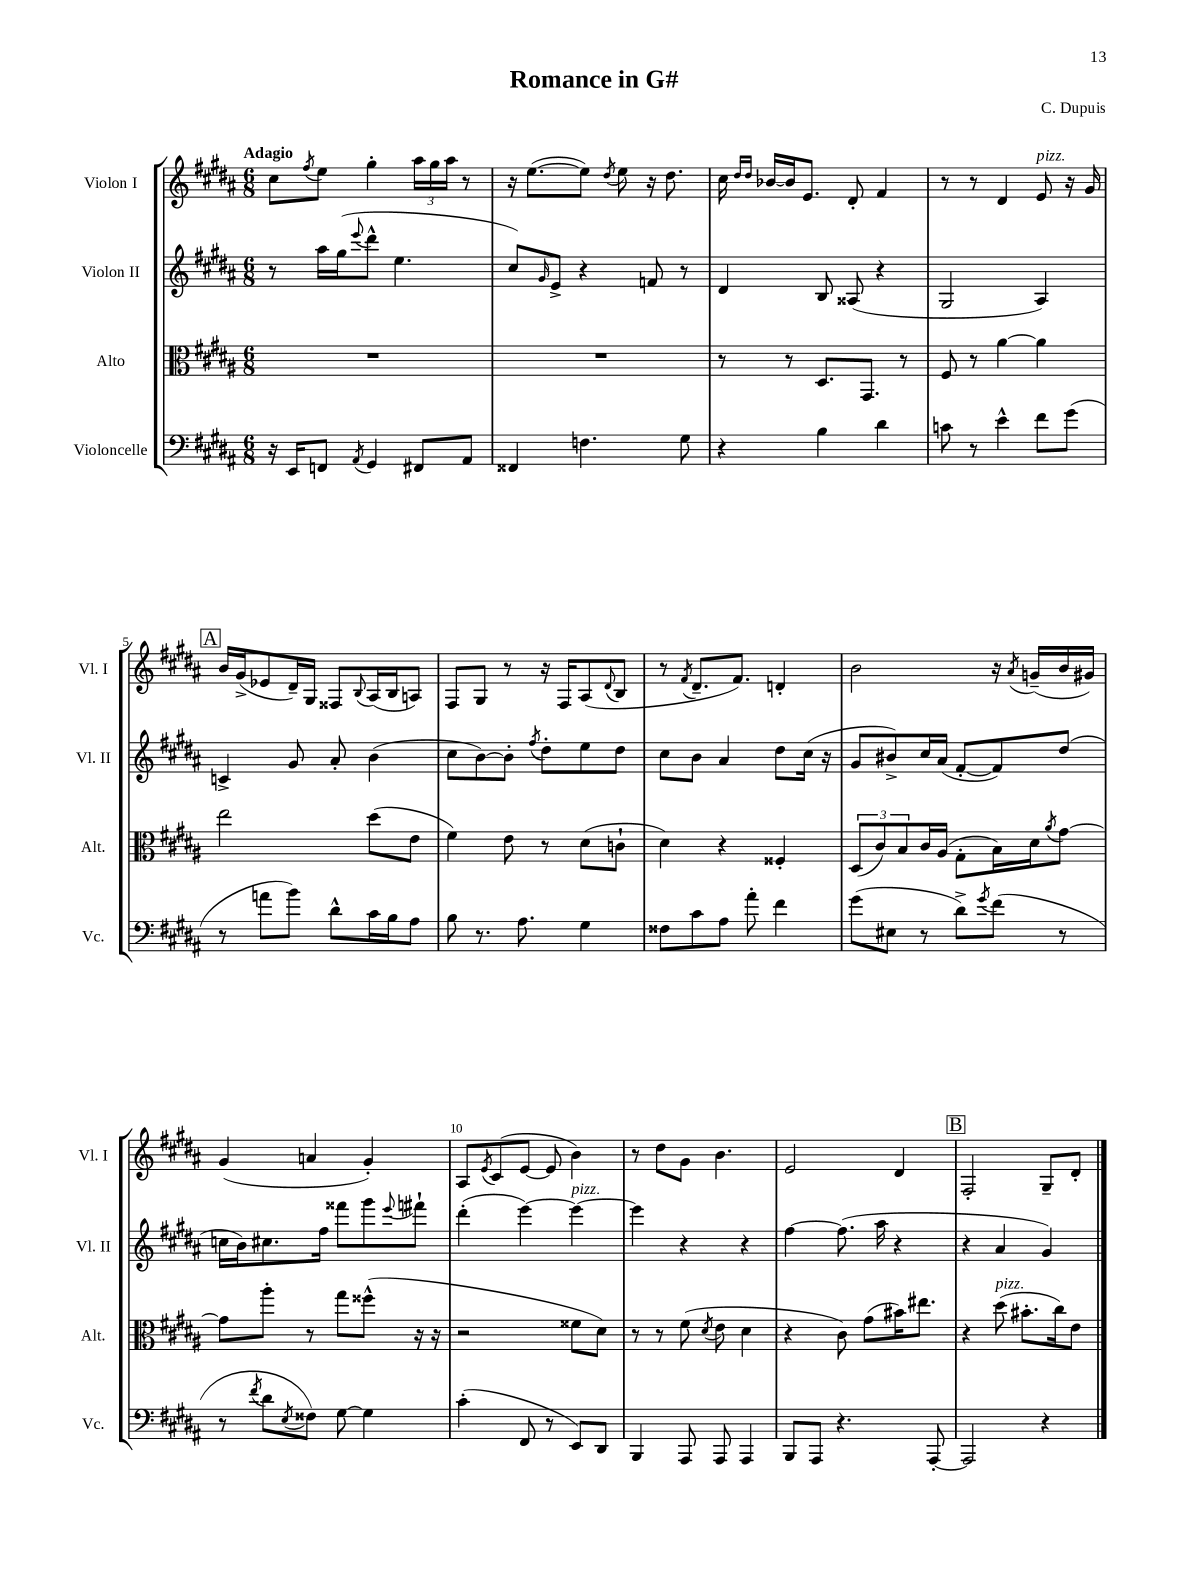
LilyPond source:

\header { title = "Romance in G#" composer = "C. Dupuis" }
<<
\new StaffGroup <<
\new Staff = "s0" \with { instrumentName = "Violon I" shortInstrumentName = "Vl. I" } {
    \clef treble \key b \major \numericTimeSignature \time 6/8 \tempo "Adagio"
    cis''8 \acciaccatura { fis''8 } e''8 gis''4-. \tuplet 3/2 { ais''16 gis''16 ais''16 } r8 |
    r16 e''8.~( e''8) \acciaccatura { dis''8 } e''8 r16 dis''8. |
    cis''16 \grace { dis''16 dis''16 } bes'16~ bes'16 e'8. dis'8-. fis'4 |
    r8 r8 dis'4 e'8^\markup { \italic "pizz." } r16 gis'16 |
    \mark \markup { \box "A" } b'16 gis'16->( ees'8 dis'16--) gis16 fisis8 \appoggiatura { b8 } ais16( b16 a8) |
    fis8 gis8 r8 r16 fis16 ais8( \appoggiatura { dis'8 } b8 |
    r8 \acciaccatura { fis'8 } dis'8.-- fis'8.) d'4-. |
    b'2 r16 \acciaccatura { ais'8 } g'16--( b'16 gis'16) |
    gis'4( a'4 gis'4-.) |
    ais8 \acciaccatura { e'8 } cis'8( e'8~ e'8 b'4) |
    r8 dis''8 gis'8 b'4. |
    e'2 dis'4 |
    \mark \markup { \box "B" } fis2-. gis8-- dis'8-. \bar "|." |
}
\new Staff = "s1" \with { instrumentName = "Violon II" shortInstrumentName = "Vl. II" } {
    \clef treble \key b \major \numericTimeSignature \time 6/8
    r8 ais''16 gis''16( \appoggiatura { e'''8 } dis'''8-^ e''4. |
    cis''8) \grace { gis'16 } e'8-> r4 f'8 r8 |
    dis'4 b8 aisis8( r4 |
    gis2 ais4) |
    \mark \markup { \box "A" } c'4-> gis'8 ais'8-. b'4( |
    cis''8 b'8~) b'8-. \acciaccatura { fis''8 } dis''8-. e''8 dis''8 |
    cis''8 b'8 ais'4 dis''8 cis''16( r16 |
    gis'8 bis'8->) cis''16 ais'16( fis'8~-. fis'8) dis''8( |
    c''16 b'16) cis''8. fis''16 fisis'''8 gis'''8 \appoggiatura { e'''8 } fis'''8-! |
    dis'''4-.( e'''4~) e'''4~^\markup { \italic "pizz." } |
    e'''4 r4 r4 |
    fis''4~ fis''8.( ais''16 r4 |
    \mark \markup { \box "B" } r4 ais'4 gis'4) \bar "|." |
}
\new Staff = "s2" \with { instrumentName = "Alto" shortInstrumentName = "Alt." } {
    \clef alto \key b \major \numericTimeSignature \time 6/8
    R2. |
    R2. |
    r8 r8 dis8. gis,8. r8 |
    fis8 r8 ais'4~ ais'4 |
    \mark \markup { \box "A" } e''2 dis''8( e'8 |
    fis'4) e'8 r8 dis'8( c'8-! |
    dis'4) r4 fisis4-. |
    \tuplet 3/2 { dis8( cis'8) b8 } cis'16 ais16( gis8-. b16) dis'16 \acciaccatura { ais'8 } gis'8~ |
    gis'8 ais''8-. r8 gis''8 fisis''8-^( r16 r16 |
    r2 fisis'8 dis'8) |
    r8 r8 fis'8( \acciaccatura { dis'8 } e'8 dis'4 |
    r4 cis'8) gis'8( bis'16) eis''8. |
    \mark \markup { \box "B" } r4 dis''8^\markup { \italic "pizz." }( bis'8.-. cis''16) e'8 \bar "|." |
}
\new Staff = "s3" \with { instrumentName = "Violoncelle" shortInstrumentName = "Vc." } {
    \clef bass \key b \major \numericTimeSignature \time 6/8
    r16 e,16 f,8 \acciaccatura { ais,8 } gis,4 fis,8 ais,8 |
    fisis,4 f4. gis8 |
    r4 b4 dis'4 |
    c'8 r8 e'4-^ fis'8 gis'8( |
    \mark \markup { \box "A" } r8 a'8 b'8) dis'8-^ cis'16 b16 ais8 |
    b8 r8. ais8. gis4 |
    fisis8 cis'8 ais8 ais'8-. fis'4 |
    gis'8( eis8 r8 dis'8->) \acciaccatura { gis'8 } fis'8( r8 |
    r8 \acciaccatura { fis'8 } dis'8 \acciaccatura { e8 } fisis8) gis8~ gis4 |
    cis'4-.( fis,8 r8 e,8) dis,8 |
    b,,4 ais,,8 ais,,8 ais,,4 |
    b,,8 ais,,8 r4. ais,,8~-. |
    \mark \markup { \box "B" } ais,,2 r4 \bar "|." |
}
>>
>>
\layout { \context { \Score \override BarNumber.break-visibility = ##(#f #t #t) barNumberVisibility = #(every-nth-bar-number-visible 5) } }
